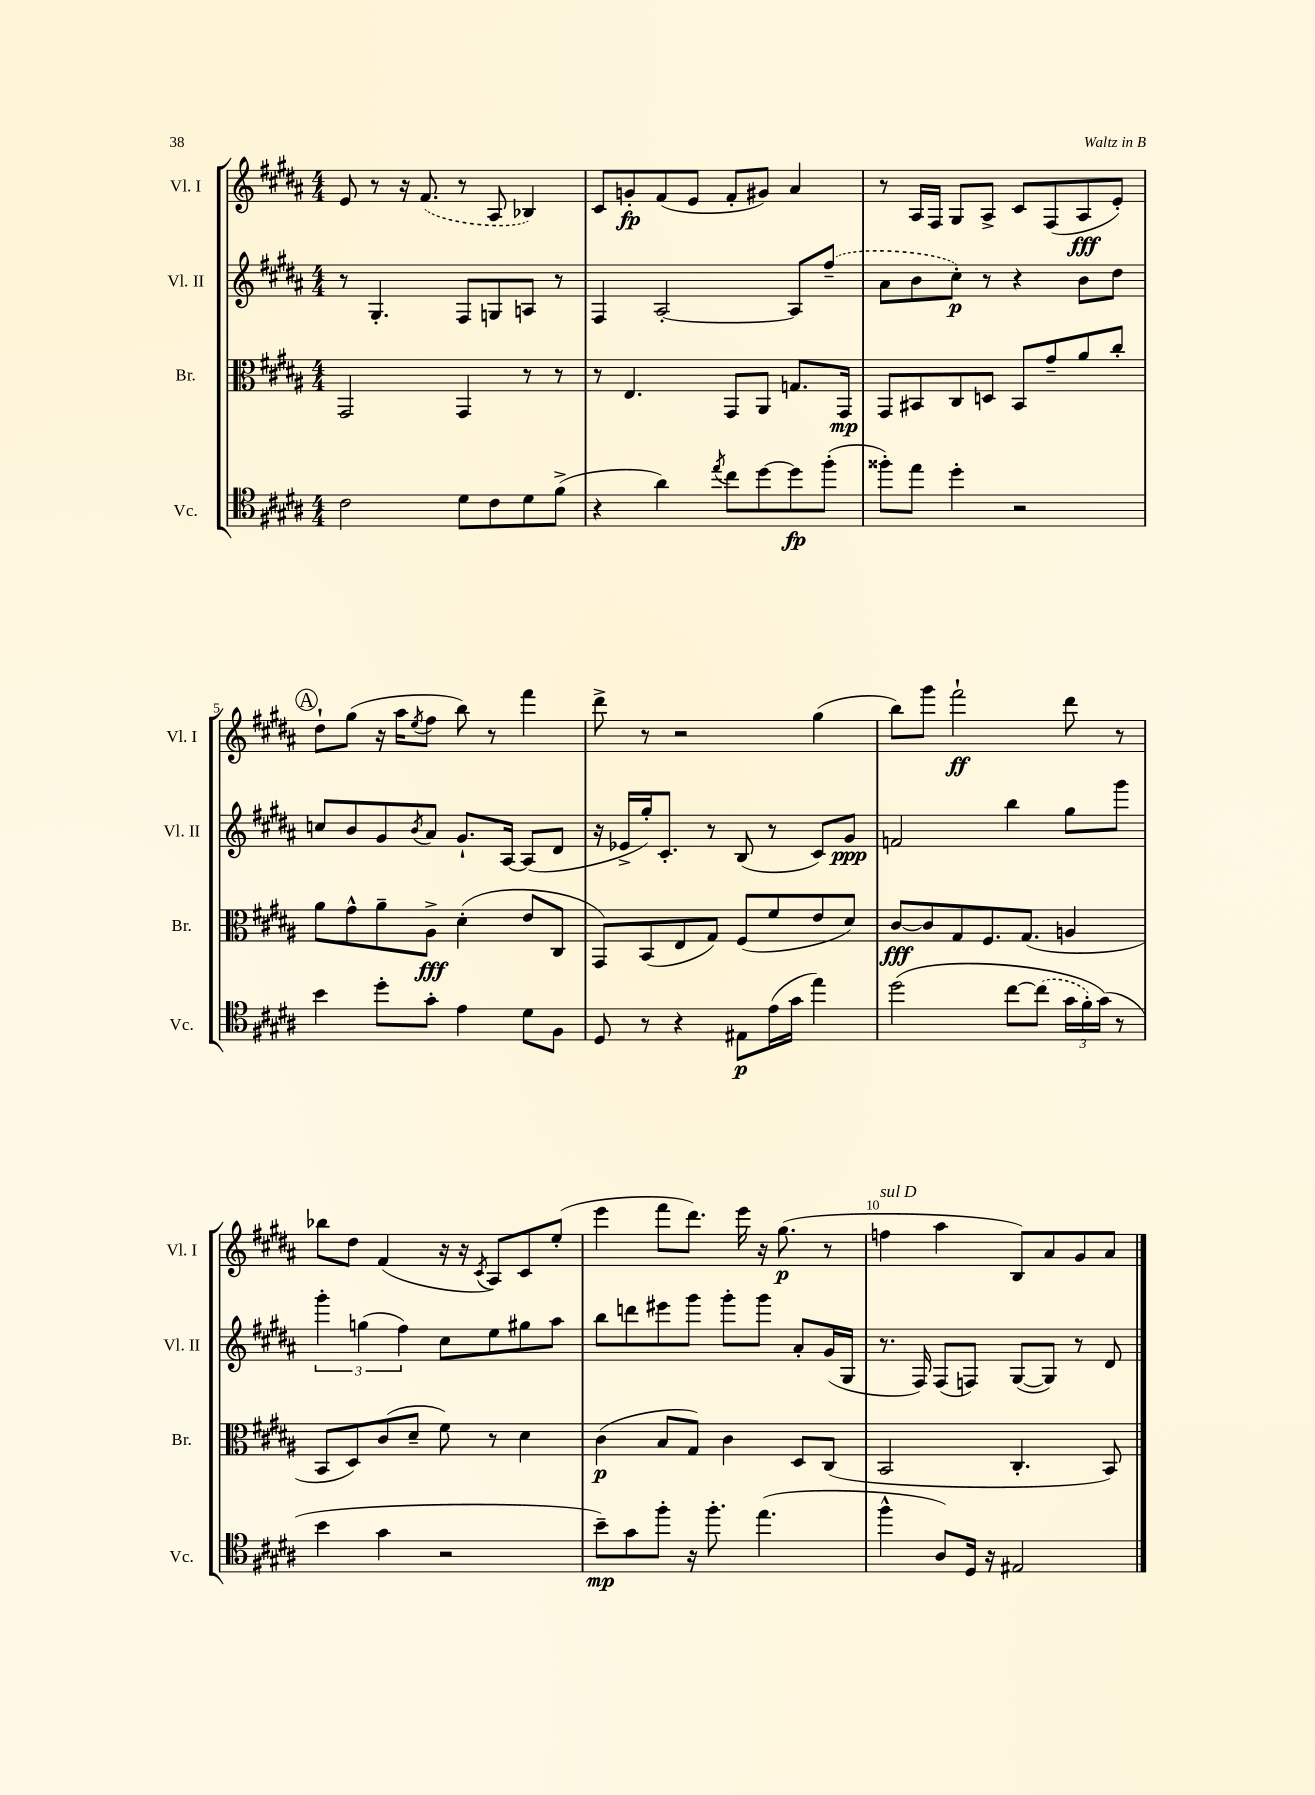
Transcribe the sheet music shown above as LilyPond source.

<<
\new StaffGroup <<
\new Staff = "s0" \with { instrumentName = "Vl. I" shortInstrumentName = "Vl. I" } {
    \clef treble \key b \major \numericTimeSignature \time 4/4
    e'8 r8 r16 \once \slurDashed fis'8.( r8 ais8 bes4) |
    cis'8 g'8-.\fp fis'8( e'8 fis'8-. gis'8) ais'4 |
    r8 ais16 fis16 gis8 ais8-> cis'8 fis8( ais8\fff e'8-.) |
    \mark \markup { \circle "A" } dis''8-! gis''8( r16 ais''16 \acciaccatura { e''8 } fis''8 b''8) r8 fis'''4 |
    dis'''8-> r8 r2 gis''4( |
    b''8) gis'''8 fis'''2-!\ff dis'''8 r8 |
    bes''8 dis''8 fis'4( r16 r16 \acciaccatura { cis'8 } ais8) cis'8 e''8-.( |
    e'''4 fis'''8 dis'''8.) e'''16 r16 gis''8.\p( r8 |
    f''4^\markup { \italic "sul D" } ais''4 b8) ais'8 gis'8 ais'8 \bar "|." |
}
\new Staff = "s1" \with { instrumentName = "Vl. II" shortInstrumentName = "Vl. II" } {
    \clef treble \key b \major \numericTimeSignature \time 4/4
    r8 gis4.-. fis8 g8 a8 r8 |
    fis4 ais2~-. ais8 \once \slurDashed fis''8--( |
    ais'8 b'8 cis''8-.\p) r8 r4 b'8 dis''8 |
    \mark \markup { \circle "A" } c''8 b'8 gis'8 \acciaccatura { b'8 } ais'8 gis'8.-! ais16~ ais8( dis'8 |
    r16 ees'16-> gis''16-.) cis'8.-. r8 b8( r8 cis'8) gis'8\ppp |
    f'2 b''4 gis''8 gis'''8 |
    \tuplet 3/2 { gis'''4-. g''4( fis''4) } cis''8 e''8 gis''8 ais''8 |
    b''8 d'''8 eis'''8 gis'''8 gis'''8-. gis'''8 ais'8-. gis'16( gis16 |
    r8. fis16) fis8( f8) gis8~( gis8) r8 dis'8 \bar "|." |
}
\new Staff = "s2" \with { instrumentName = "Br." shortInstrumentName = "Br." } {
    \clef alto \key b \major \numericTimeSignature \time 4/4
    gis,2 gis,4 r8 r8 |
    r8 e4. gis,8 ais,8 g8. gis,16\mp |
    gis,8 bis,8 cis8 d8 bis,8 gis'8-- ais'8 cis''8-. |
    \mark \markup { \circle "A" } ais'8 gis'8-^ ais'8-- ais8->\fff dis'4-.( e'8 cis8 |
    gis,8) b,8( e8 gis8) fis8( fis'8 e'8 dis'8) |
    cis'8~\fff cis'8 gis8 fis8. gis8.( a4 |
    b,8 dis8) cis'8( dis'8-- fis'8) r8 dis'4 |
    cis'4\p( b8 gis8) cis'4 dis8 cis8( |
    b,2 cis4.-. b,8) \bar "|." |
}
\new Staff = "s3" \with { instrumentName = "Vc." shortInstrumentName = "Vc." } {
    \clef tenor \key b \major \numericTimeSignature \time 4/4
    cis'2 dis'8 cis'8 dis'8 fis'8->( |
    r4 ais'4) \acciaccatura { e''8 } cis''8 dis''8~ dis''8\fp fis''8-.( |
    fisis''8-.) e''8 dis''4-. r2 |
    \mark \markup { \circle "A" } b'4 dis''8-. gis'8-. e'4 dis'8 fis8 |
    dis8 r8 r4 eis8\p e'16( gis'16 e''4) |
    dis''2\( cis''8~ \once \slurDashed cis''8( \tuplet 3/2 { gis'16 fis'16-.) gis'16(\) } r8 |
    b'4 gis'4 r2 |
    b'8--\mp) gis'8 fis''8-. r16 fis''8.-. e''4.( |
    fis''4-^ ais8) dis16 r16 eis2 \bar "|." |
}
>>
>>
\layout { \context { \Score currentBarNumber = #2 \override BarNumber.break-visibility = ##(#f #t #t) barNumberVisibility = #(every-nth-bar-number-visible 5) } }
